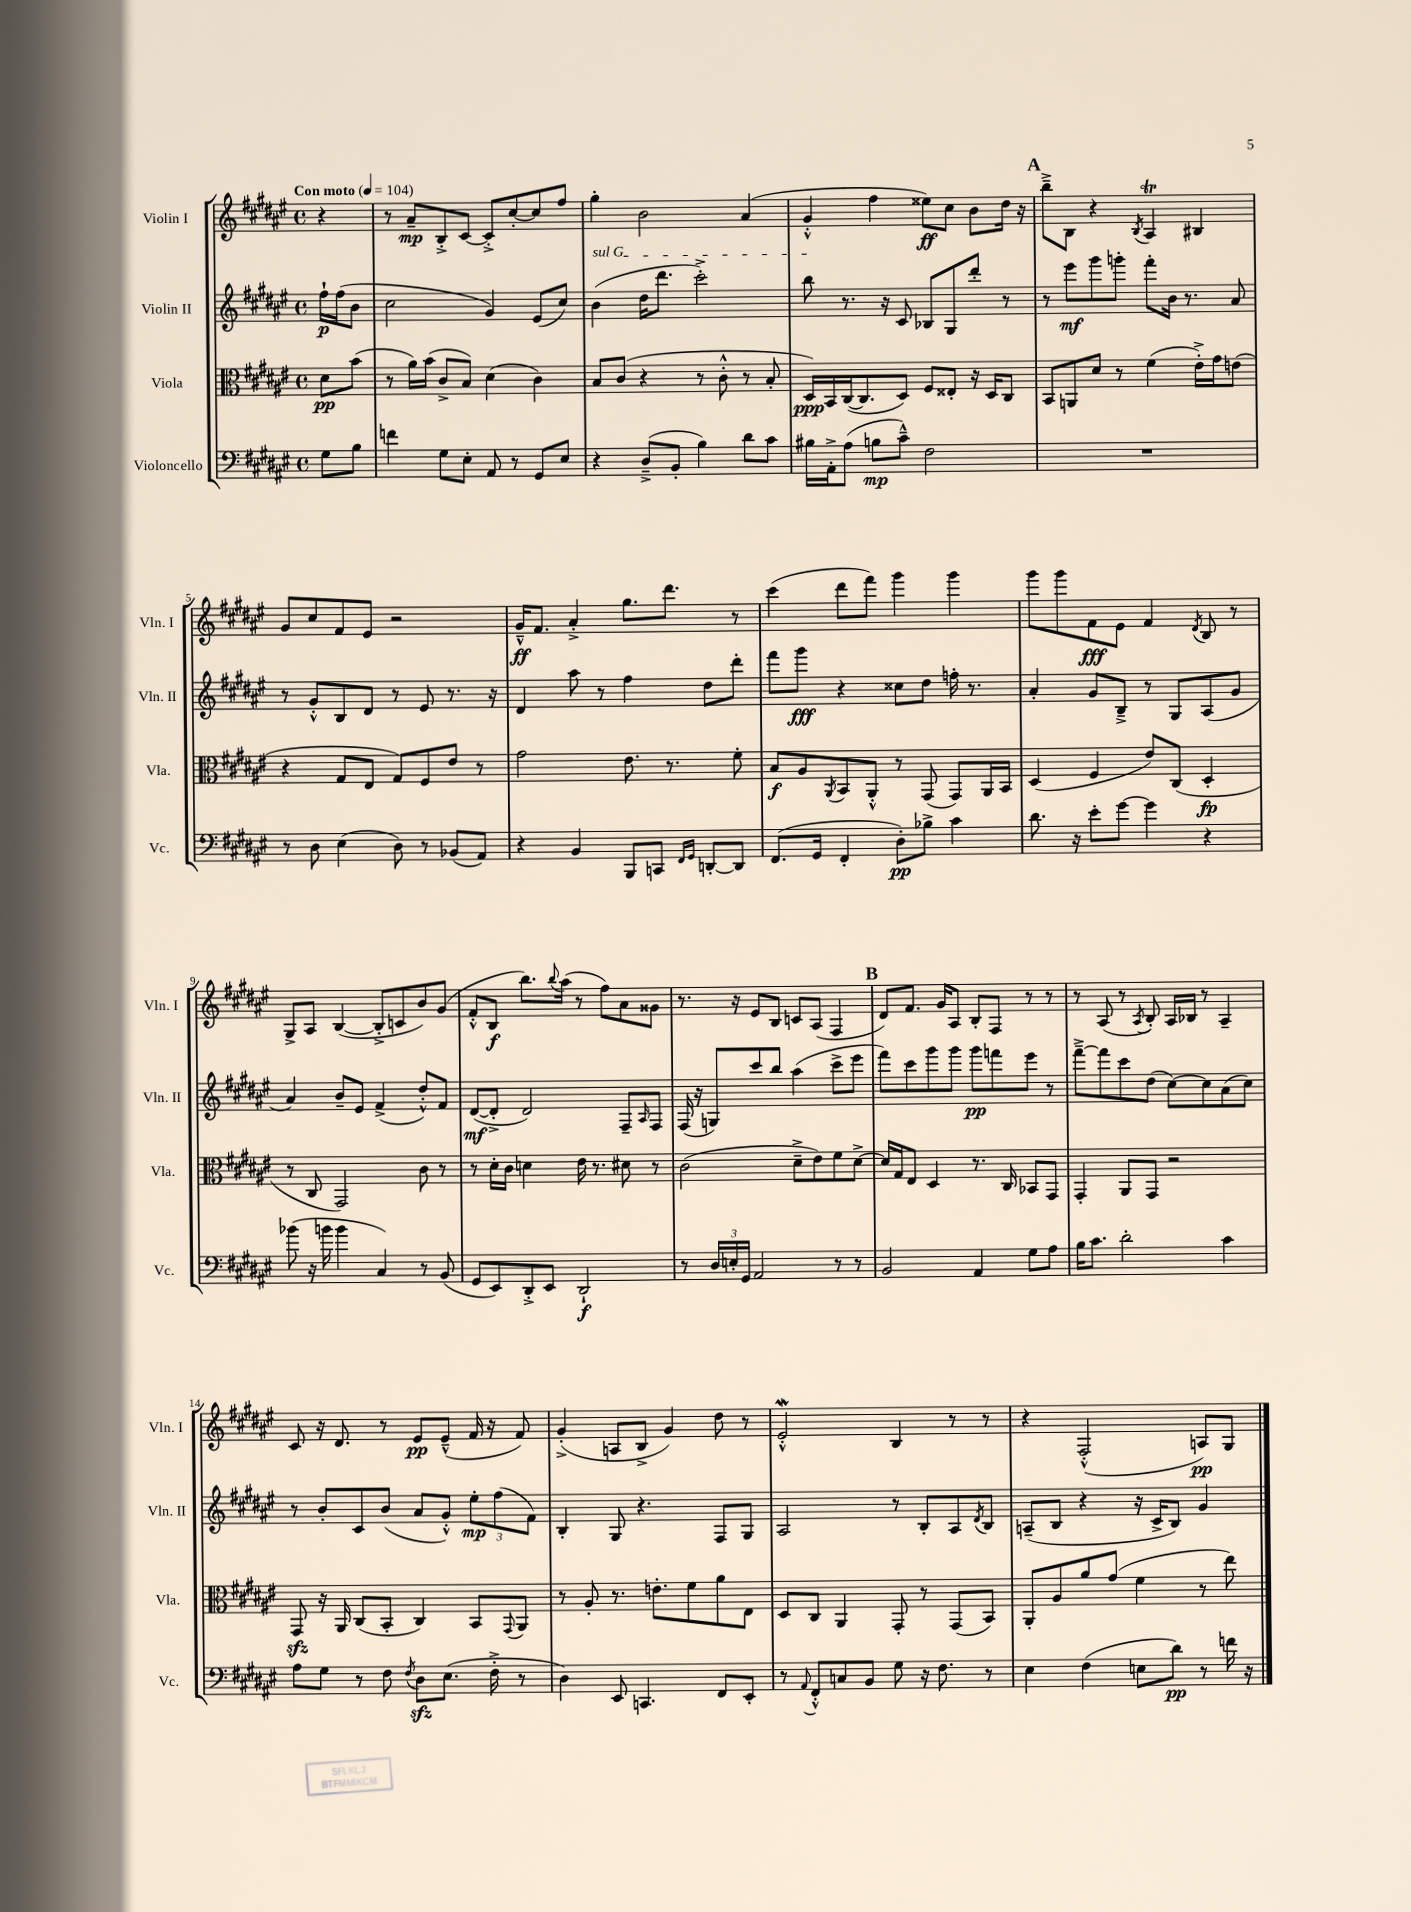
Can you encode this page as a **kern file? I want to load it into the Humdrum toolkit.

**kern	**kern	**kern	**kern
*staff4	*staff3	*staff2	*staff1
*clefF4	*clefC3	*clefG2	*clefG2
*k[f#c#g#d#a#e#]	*k[f#c#g#d#a#e#]	*k[f#c#g#d#a#e#]	*k[f#c#g#d#a#e#]
*M4/4	*M4/4	*M4/4	*M4/4
*met(c)	*met(c)	*met(c)	*met(c)
*MM104	*MM104	*MM104	*MM104
8G#\L	8d#\L	16ff#`\LL	4r
.	.	(16ff#\J	.
8B\J	(8b\J	8b\J	.
=	=	=	=
4f\	8r	2cc#\	8r
.	16a#\LL)	.	8a#~/L
.	(16b\JJ	.	.
8G#\L	8c#^/L	.	8B'^/
8E#'\J	8B/J)	.	[8c#/J
8AA#/	(4d#\	4g#/)	8c#'^/]L
8r	.	.	[8cc#'/
8GG#/L	4c#\)	(8e#/L	8cc#/]
8E#/J	.	8cc#/J)	8ff#/J
=	=	=	=
4r	8B/L	(4b\	4gg#'\
.	(8c#/J	.	.
(8D#~^/L	4r	16dd#\LK	2b\
.	.	8.ddd#\J	.
8BB'/J	.	.	.
4B\)	8r	2ccc#'^\)	.
.	8c#'^^\	.	.
8d#\L	8r	.	(4a#/
8c#\J	8B'/	.	.
=	=	=	=
16B#\LL	16D#/LL)	8bb\	4g#'^^/
16AA#'^\J	16BB/	.	.
(8A#\J	([16C#/J	8.r	.
.	8.C#/]	.	.
8B\L	.	.	4ff#\
.	.	16r	.
8c#~^^\J)	8D#/J)	8c#/	.
2F#\	8F#/L	8B-/L	8ee##\L)
.	8E##'/J	8G#/	8cc#\J
.	16r	8ddd#'/J	8b\L
.	16D#/LK	.	.
.	8C#/J	8r	16dd#\Jk
.	.	.	16r
=	=	=	=
1r	8BB/L	8r	8bb~^\L
.	8AA/	8eee#\L	8B\J
.	8d#/J	8ggg#\	4r
.	8r	8ggg'\J	.
.	.	.	8qB/
.	(4f#\	8fff#'\L	4A#/
.	.	16b\Jk	.
.	.	8.r	.
.	16e#'^\LL)	.	4B#/
.	16g#\J	.	.
.	(8e\J	8a#/	.
=	=	=	=
8r	4r	8r	8g#/L
8D#\	.	8g#'^^/L	8cc#/
(4E#\	8G#/L	8B/	8f#/
.	8E#/J	8d#/J	8e#/J
8D#\)	8G#/L)	8r	2r
8r	8F#/	8e#/	.
(8BB-/L	8e#/J	8.r	.
8AA#/J)	8r	.	.
.	.	16r	.
=	=	=	=
4r	2g#\	4d#/	16g#~^^/LK
.	.	.	8.f#/J
4BB/	.	8aa#\	4a#'^/
.	.	8r	.
8BBB/L	8.e#\	4ff#\	8.gg#\L
8CC/J	.	.	.
.	8.r	.	8.ddd#\J
16qqFF#/LL	.	.	.
16qqGG#/JJ	.	.	.
[8DD'/L	.	8dd#\L	.
8DD/]J	8f#'\	8ddd#'\J	8r
=	=	=	=
(8.FF#/L	8B/L	8fff#\L	(4ccc#\
.	8A#/	8ggg#\J	.
16GG#/Jk	.	.	.
.	8qAA#/	.	.
4FF#'/	8BB/	4r	8ddd#\L
.	8AA#'^^/J	.	8fff#\J)
8D#'\L)	8r	8cc##\L	4ggg#\
8B-^\J	(8GG#/	8dd#\J	.
4c#\	8GG#/L)	16ff'\	4ggg#\
.	.	8.r	.
.	16AA#/L	.	.
.	16BB/JJ	.	.
=	=	=	=
8.d#\	(4D#/	4a#'/	8ggg#\L
.	.	.	8ggg#\
16r	.	.	.
8e#'\L	4F#/	8g#/L	8f#\
[8g#\J	.	8B~^/J	8e#\J
4g#\]	8e#/L)	8r	4f#/
.	(8C#/J	8G#/L	.
.	.	.	8qd#/
4r	4D#'/	(8A#/	8B/
.	.	8g#/J	8r
=	=	=	=
(8b-\	8r	4a#/)	8G#^/L
16r	8C#/	.	8A#/J
16b\	.	.	.
4b\	2GG#/)	8b~/L	([4B/
.	.	8e#/J	.
4C#/)	.	(4f#^/	8B'^/]L
.	.	.	8c/
8r	8c#\	8dd#'^^/L)	8b/)
(8BB/	8r	8f#/J	(8g#/J
=	=	=	=
8GG#/L	8r	([8d#/L	8f#'^^/L
8EE#/)	16d#'\LL	8d#'^/]J	8B/J
.	16c#\JJ	.	.
8DD#'^/	4d\	2d#/)	8.bb\L)
8EE#/J	.	.	.
.	.	.	8qqbb/
.	.	.	(16aa#\Jk
2DD#`/	16e#\	.	8r
.	8.r	.	.
.	.	.	8ff#\L)
.	8d#\	8F#~/L	8a#\
.	.	16qqA#/	.
.	8r	8F#/J	8g##\J
=	=	=	=
8r	(2c#\	(16F#/	8.r
.	.	16r	.
24D#/LL	.	8G/L)	.
24E'/	.	.	.
.	.	.	16r
24GG#/JJ	.	.	.
2AA#/	.	8ccc#/	8e#/L
.	.	8bb/J	8B/J
.	8d#~^\L	(4aa#\	8c/L
.	8e#\)	.	(8A#/J
8r	8f#\	8ccc#^\L	4F#/
8r	[8d#^\J	8eee#\J	.
=	=	=	=
2BB/	16d#/]LL	8fff#\L)	8d#/L)
.	16G#/J	.	.
.	8E#/J	8ccc#\	8.f#/J
.	4D#/	8ggg#\	.
.	.	.	16g#/LK
.	.	8ggg#\J	8A#/J
4AA#/	8.r	8ggg#\L	8B'/L
.	.	8fff\	8F#/J
.	16C#/	.	.
8G#\L	8BB-/L	8eee#\J	8r
8A#\J	8GG#/J	8r	8r
=	=	=	=
16B\LK	4GG#'/	[8fff#~^\L	8r
8.c#\J	.	.	.
.	.	8fff#\]	(8A#/
2d#'\	8AA#/L	8ccc#\	8r
.	.	.	8qA#/
.	8GG#/J	(8dd#\J	8B'/)
.	2r	[8cc#\L)	16A#/LL
.	.	.	16B-/JJ
.	.	8cc#\]	8r
4c#\	.	(8a#\	4A#~/
.	.	8cc#\J)	.
=	=	=	=
8A#\L	8GG#/	8r	8c#/
8G#\J	16r	8b'/L	16r
.	16AA#/	.	8.d#/
8r	(8C#/L	8c#/	.
8F#\	8BB'/J	(8b/J	8r
8qF#/	.	.	.
8D#\L	4C#/)	8a#/L	8e#/L
(8.E#\J	.	8g#'^^/J)	(8e#~^^/J
.	8BB/L	12ee#'\L	16f#/
16F#'^\	.	.	16r
.	.	(12ff#\	.
.	8qqGG#/	.	.
8r	8AA#/J	.	8f#/)
.	.	12f#\J)	.
=	=	=	=
4D#\)	8r	4B'/	(4g#'^/
.	8A#'/	.	.
8EE#/	8.r	8G#/	8A/L
4.CC/	.	4.r	8B^/J
.	8.e'\L	.	.
.	.	.	4g#/)
.	8f#\	.	.
8FF#/L	8a#\	8F#/L	8dd#\
8EE#'/J	8E#\J	8G#/J	8r
=	=	=	=
8r	8D#/L	2A#/	2e#'^^/
8qqAA#/	.	.	.
8FF#'^^/L	8C#/J	.	.
8C/	4AA#/	.	.
8BB/J	.	.	.
8G#\	8GG#'/	8r	4B/
16r	8r	8B'/L	.
8.F#\	.	.	.
.	(8GG#/L	8A#/	8r
.	.	8qd#/	.
8r	8BB/J)	8B/J	8r
=	=	=	=
4E#\	8AA#'/L	(8A~/L	4r
.	8A#/	8B/J	.
(4F#\	8a#/	4r	(2F#'^^/
.	(8g#/J	.	.
8E\L	4f#\	16r	.
.	.	16c#^/LK	.
8d#\J)	.	8B/J)	.
8r	8r	4g#/	8A/L)
16f\	8ee#\)	.	8G#/J
16r	.	.	.
==	==	==	==
*-	*-	*-	*-
